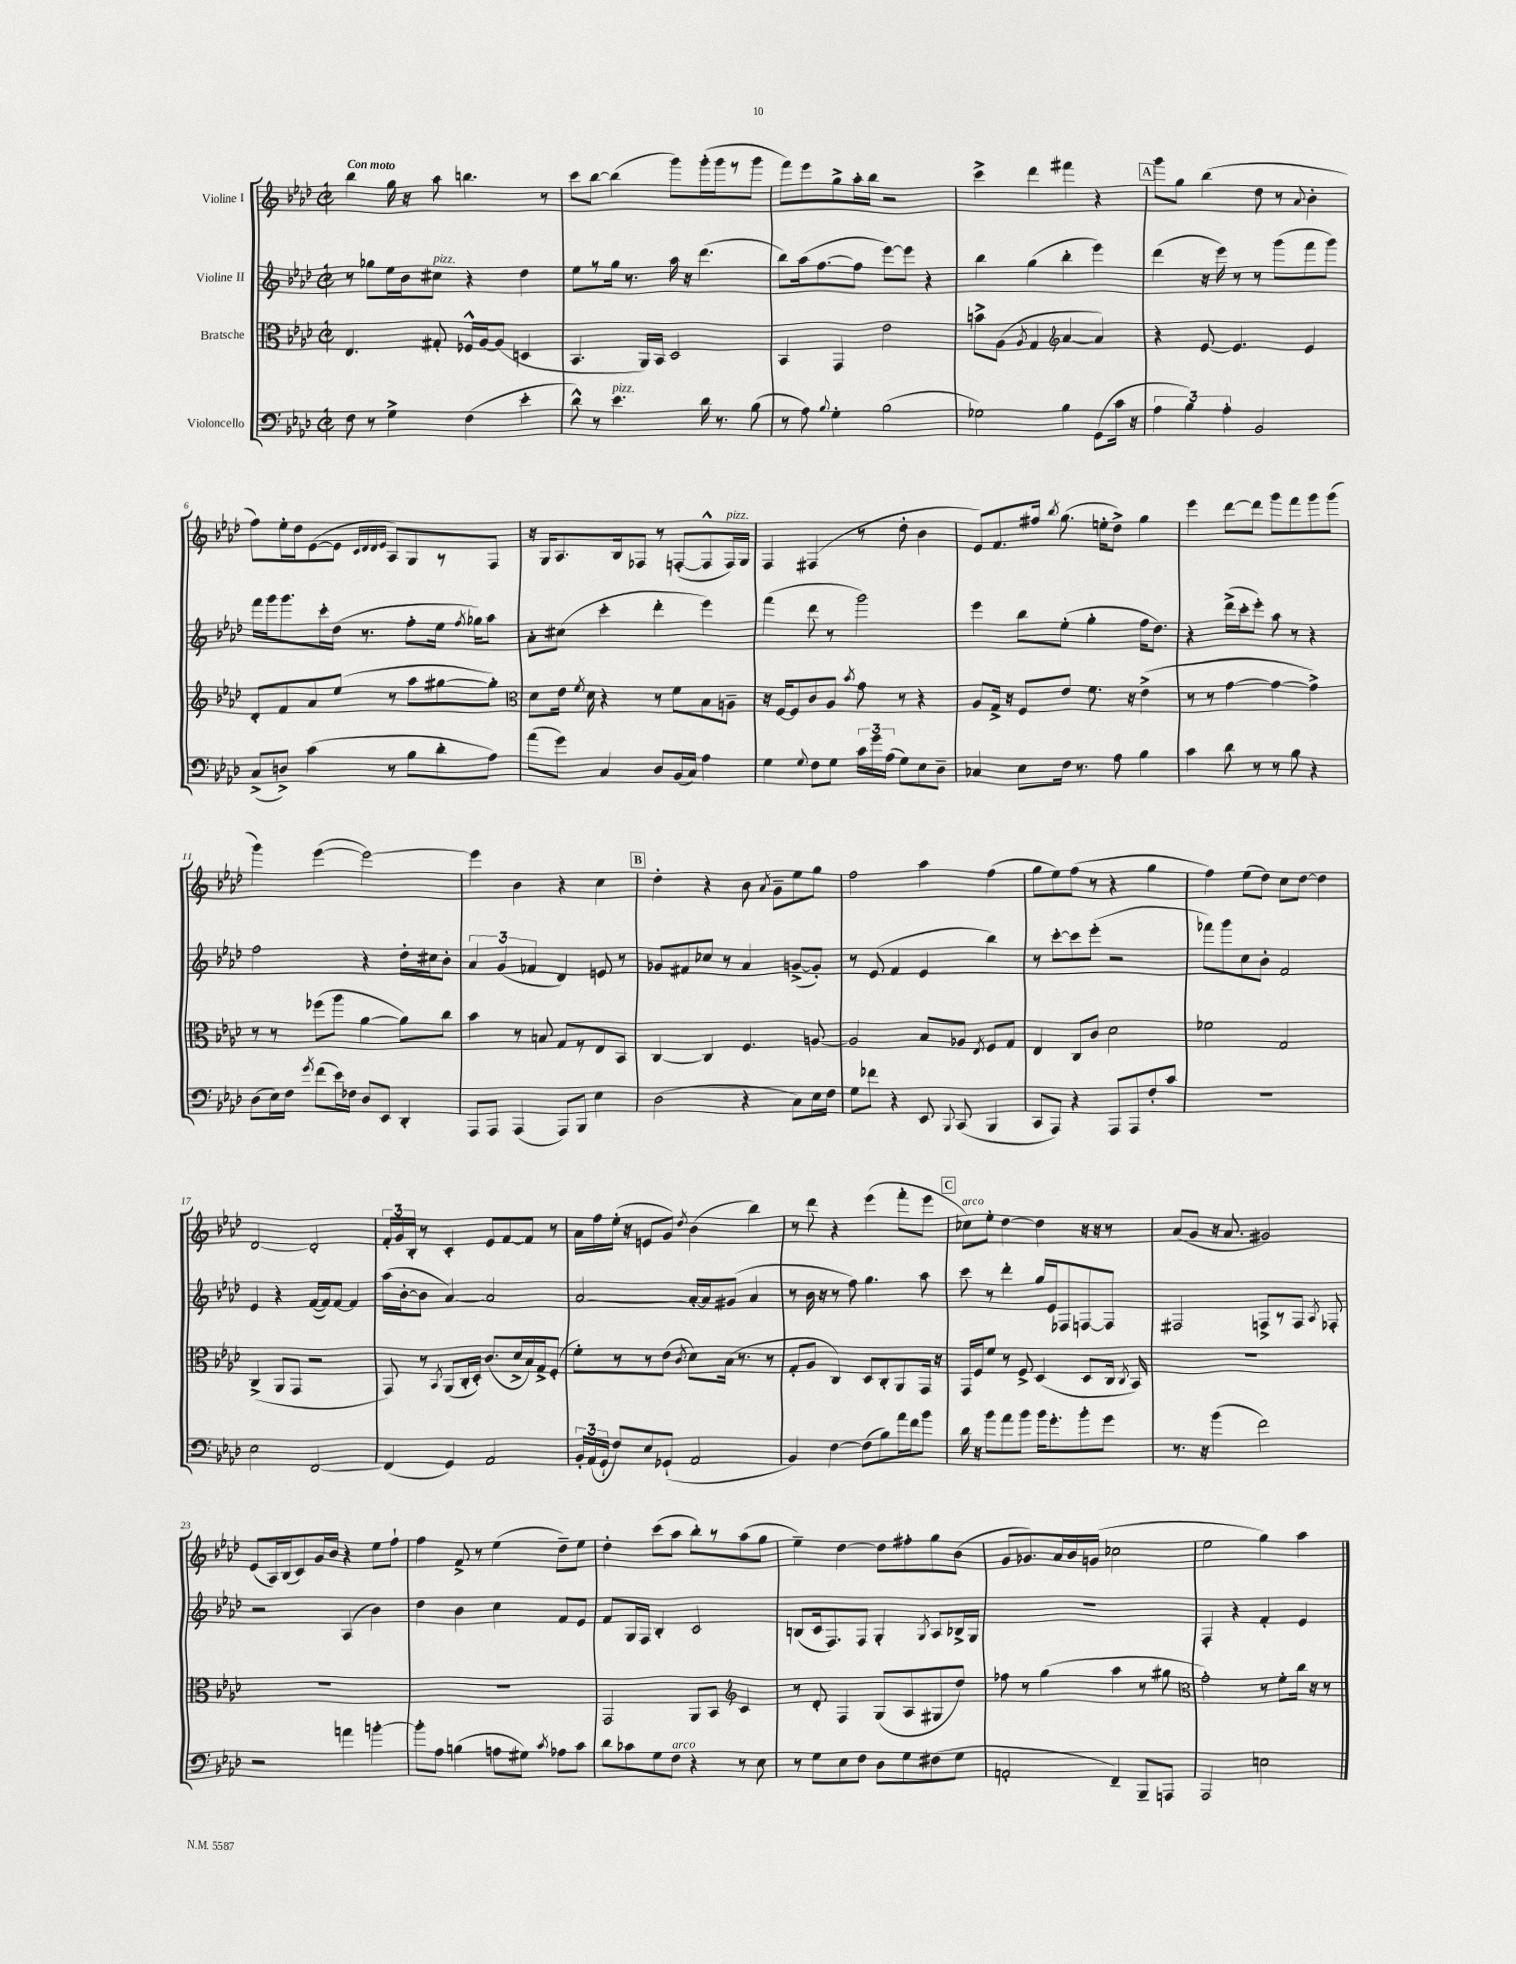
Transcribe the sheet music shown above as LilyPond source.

<<
\new StaffGroup <<
\new Staff = "s0" \with { instrumentName = "Violine I" } {
    \clef treble \key aes \major \defaultTimeSignature \time 2/2 \tempo "Con moto"
    \autoBeamOff bes''4 g''16 r16 aes''8 b''4. r8 |
    c'''8[ bes''8]~ bes''4( g'''8[) g'''16-.( g'''16 r8 g'''8] |
    f'''8[) ees'''8 g''8-> aes''16-. bes''16] r2 |
    c'''4-> des'''4 fis'''4 r4 |
    \mark \markup { \box "A" } g'''8[ g''8] bes''4( des''8 r8 \appoggiatura { aes'8 } bes'4-. |
    f''8[) ees''16-. des''16 ees'8~( ees'8] \grace { c'32[ des'32 des'32 ees'32] } aes8[) g8 r8 f8] |
    r16 g16[ aes8. bes16 fes8] r8 f8[~-.( f8-^ f16^\markup { \italic "pizz." }) g16] |
    f4 fis4( r8 des''8-. bes'4 |
    ees'8[) f'8. fis''16] \acciaccatura { bes''8 } g''8.( e''16[-. des''8]->) g''4 |
    ees'''4 des'''8[~ des'''8] g'''8[ f'''8 g'''8 g'''8]( |
    g'''4) ees'''4~( ees'''2~) |
    ees'''4 bes'4 r4 c''4 |
    \mark \markup { \box "B" } des''4-. r4 bes'8 \acciaccatura { aes'8 } g'8[-- ees''8 g''8] |
    f''2 aes''4 f''4( |
    g''8[ ees''8) f''8]( r8 r4 g''4 |
    f''4) ees''8[( des''8]) c''8[ des''8]~ des''4 |
    des'2~ des'2-. |
    \tuplet 3/2 { f'16[-. g'16 bes16]-. } r8 c'4-. ees'8[ f'8~ f'8] r8 |
    aes'16[ f''16 ees''16]-.( r16 e'8[ g'8]) \acciaccatura { des''8 } bes'4( bes''4) |
    r8 des'''8 r4 ees'''4( f'''8[-. ees'''8] |
    \mark \markup { \box "C" } ces''8[^\markup { \italic "arco" }) ees''8]-. des''4~ des''4 r16 r16 r8 |
    aes'8[( g'8] r16 aes'8. gis'2) |
    ees'8[( aes16) bes16( c'8) g'16 bes'16] r4 ees''8[ f''8]-! |
    f''4 f'8-> r8 ees''4( des''8[--) ees''8] |
    des''4-. c'''8[( aes''8] bes''8[-.) r8 aes''8( g''8] |
    ees''4--) des''4~ des''8[ fis''8-. g''8 bes'8]( |
    g'8[ ges'8.) aes'16 bes'16 g'16]( ces''2 |
    ees''2 g''4) aes''4 \bar "|." |
}
\new Staff = "s1" \with { instrumentName = "Violine II" } {
    \clef treble \key aes \major \defaultTimeSignature \time 2/2
    \autoBeamOff r8 ges''8[ ees''16 bes'16 cis''8]^\markup { \italic "pizz." } r4 des''4 |
    ees''8[ r8 g''16] r8. aes''16 r16 des'''4.( |
    bes''8[) aes''16( f''8.~ f''8] ees'''8[~) ees'''8] r4 |
    bes''4 g''4( bes''4-. ees'''4) |
    \mark \markup { \box "A" } des'''4( r16 ees'''16) r8 r8 g'''8[( f'''8 g'''8]) |
    f'''16[ g'''16 g'''8. c'''16-. des''16]( r8. f''8[-. ees''16] \acciaccatura { f''8 } ges''16[) aes''8] |
    aes'8[-. cis''8]( c'''4-. des'''4-. ees'''4) |
    f'''4( des'''8 r8 g'''2) |
    ees'''4 bes''8[ ees''8]-.( g''4-. f''16[ des''8.]) |
    r4 des'''16[->( c'''16-. ees'''8]-.) aes''8 r8 r4 |
    f''2 r4 des''16[-. cis''16 bes'8]-. |
    \tuplet 3/2 { aes'4 g'4( fes'4 } des'4) e'8 r8 |
    \mark \markup { \box "B" } ges'8[ fis'8 ces''8] r8 aes'4 g'8[~->( g'8]-.) |
    r8 ees'8( f'4 ees'4 bes''4) |
    r8 c'''8[~-. c'''8 ees'''8]-.( r2 |
    fes'''8[) g'''8 c''8 bes'8]-. f'2 |
    ees'4 r4 f'16[~( f'16) f'8]~ f'4 |
    aes''16[( bes'16~-. bes'8] aes'4~) aes'2 |
    aes'2~ aes'16[~-. aes'16 gis'8]( aes'4 |
    r8 bes'16 r16 r8 f''8) g''4. aes''8 |
    \mark \markup { \box "C" } c'''8 r8 des'''4-. g''16[ ees'16 fes8 f8~ f8] |
    fis2 f8[-> r8 f8] \acciaccatura { aes8 } fes8-. |
    r2 aes4( bes'4) |
    des''4 bes'4 c''4 f'8[ ees'8] |
    f'8[ g16 f16] bes4-. c'2 |
    b8[( c'16 f8.) f8] g4-. \acciaccatura { g8 } aes8[ bes16-> g16] |
    R1 |
    f4-. r4 f'4-. ees'4 \bar "|." |
}
\new Staff = "s2" \with { instrumentName = "Bratsche" } {
    \clef alto \key aes \major \defaultTimeSignature \time 2/2
    \autoBeamOff ees4. gis8-. fes16[-^ aes16~ aes8]( d4 |
    bes,4. aes,16[) bes,16] des2 |
    bes,4 g,4 ees'2 |
    b'8[-> aes8]( \acciaccatura { aes8 } g4 \clef treble aes'4~ aes'4) |
    \mark \markup { \box "A" } r4 ees'8~ ees'4. ees'4 |
    des'8[-. f'8 aes'8 ees''8]( r8 aes''8[ gis''8~ gis''8]-.) |
    \clef alto des'8[ ees'16] \acciaccatura { f'8 } des'16 r4 r8 f'8[ bes8 a8]-- |
    r16 f16[~ f8 c'8 aes8] \acciaccatura { bes'8 } g'8 r8 r4 |
    aes8[ g16]-> r16 f8[ ees'8] f'8. r16 ees'4->( |
    r8 r8 g'4~ g'4~ g'4->) |
    r8 r8 fes''8[( aes''8] aes'4~ aes'8[) c''8] |
    bes'4 r8 b8 g8[ r8 ees8 bes,8] |
    \mark \markup { \box "B" } c4~ c4 f4. a8~ |
    a2 bes8[ aes8] \acciaccatura { ees8 } f8[ g8] |
    ees4 c8[ c'8] des'2 |
    fes'2 g2 |
    c4->( aes,8[ g,8] r2 |
    g,8) r8 \acciaccatura { bes,8 } aes,8[( c16-. des16]-.) c'8.[( des'16-> bes16) g16-> f8]-.( |
    f'8[-.) r8 r8 ees'8]( \acciaccatura { c'8 } des'8[) bes16]( r8. r8 |
    g8[-. aes8] c4) des8[ c8-. aes,8 g,16] r16 |
    \mark \markup { \box "C" } g,16[ f16 f'8] r8 f8-> des4( des8[ c16] \acciaccatura { c8 } bes,16) |
    R1 |
    R1 |
    R1 |
    g,2 aes,8[ bes,8] \clef treble c'4 |
    r8 des'8-. f4 g8[( aes8 gis8 des''8]) |
    fes''8 r8 g''4( aes''4 r8 gis''8 |
    \clef alto g'2-.) r8 f'8[-. c''16] r16 r8 \bar "|." |
}
\new Staff = "s3" \with { instrumentName = "Violoncello" } {
    \clef bass \key aes \major \defaultTimeSignature \time 2/2
    \autoBeamOff f8 r8 g4-> f4( ees'4-. |
    des'8-^) r8 ees'4.^\markup { \italic "pizz." } des'16 r8. bes8( |
    r8 aes8) \appoggiatura { bes8 } g4-. bes2( |
    ges2) bes4 g,8[( c'16] r16 |
    \mark \markup { \box "A" } \tuplet 3/2 { aes4 bes4) aes4-. } bes,2 |
    c8[->( d8]->) c'4( r8 bes8[ des'8-. aes8]) |
    aes'8[( g'8]) c4 des8[ bes,16( c16]) aes4 |
    g4 \appoggiatura { g8 } f8[ g8] \tuplet 3/2 { c'16[ g'16 aes16]( } g8[) ees8 des8]-- |
    ces4 ees8[ f16] r8. aes8 bes4 |
    c'4 des'8 r8 r8 bes8 r4 |
    des8[( ees16) f16] \acciaccatura { g'8 } f'8[( ees'16) fes16] des8[ ees,8] des,4-. |
    aes,,8[ aes,,8] aes,,4( aes,,8[) bes,,8] ees4 |
    \mark \markup { \box "B" } des2( r4 c8[) ees16 f16] |
    g8[ fes'8] r4 ees,8 \appoggiatura { bes,,8 } c,8( bes,,4 |
    c,8[ aes,,8]) r4 aes,,8[ aes,,8 f8-. c'8] |
    R1 |
    ees2 f,2~ |
    f,4( g,4) aes,2 |
    \tuplet 3/2 { bes,16[-. aes,16( g,16]-! } f8[) ees8 ges,8]-!( aes,2 |
    bes,4) f4~ f8[( bes8) aes'16 f'16 bes'8] |
    \mark \markup { \box "C" } des'16 r16 bes'8[ aes'8 bes'8] bes'16[ g'8.-. bes'8-. g'8] |
    r8. r16 bes'4( f'2) |
    r2 a'4 b'4~-. |
    b'8[-. aes8] b4( a8[ gis8]) \acciaccatura { c'8 } aes8[ c'8] |
    des'8[ ces'8 g8 f8]^\markup { \italic "arco" } r4 r8 ees8 |
    r8 g8[ ees8 f8] des8[ g8 fis8( g8] |
    a,2-. f,4--) bes,,8[-- a,,8] |
    aes,,2 e2 \bar "|." |
}
>>
>>
